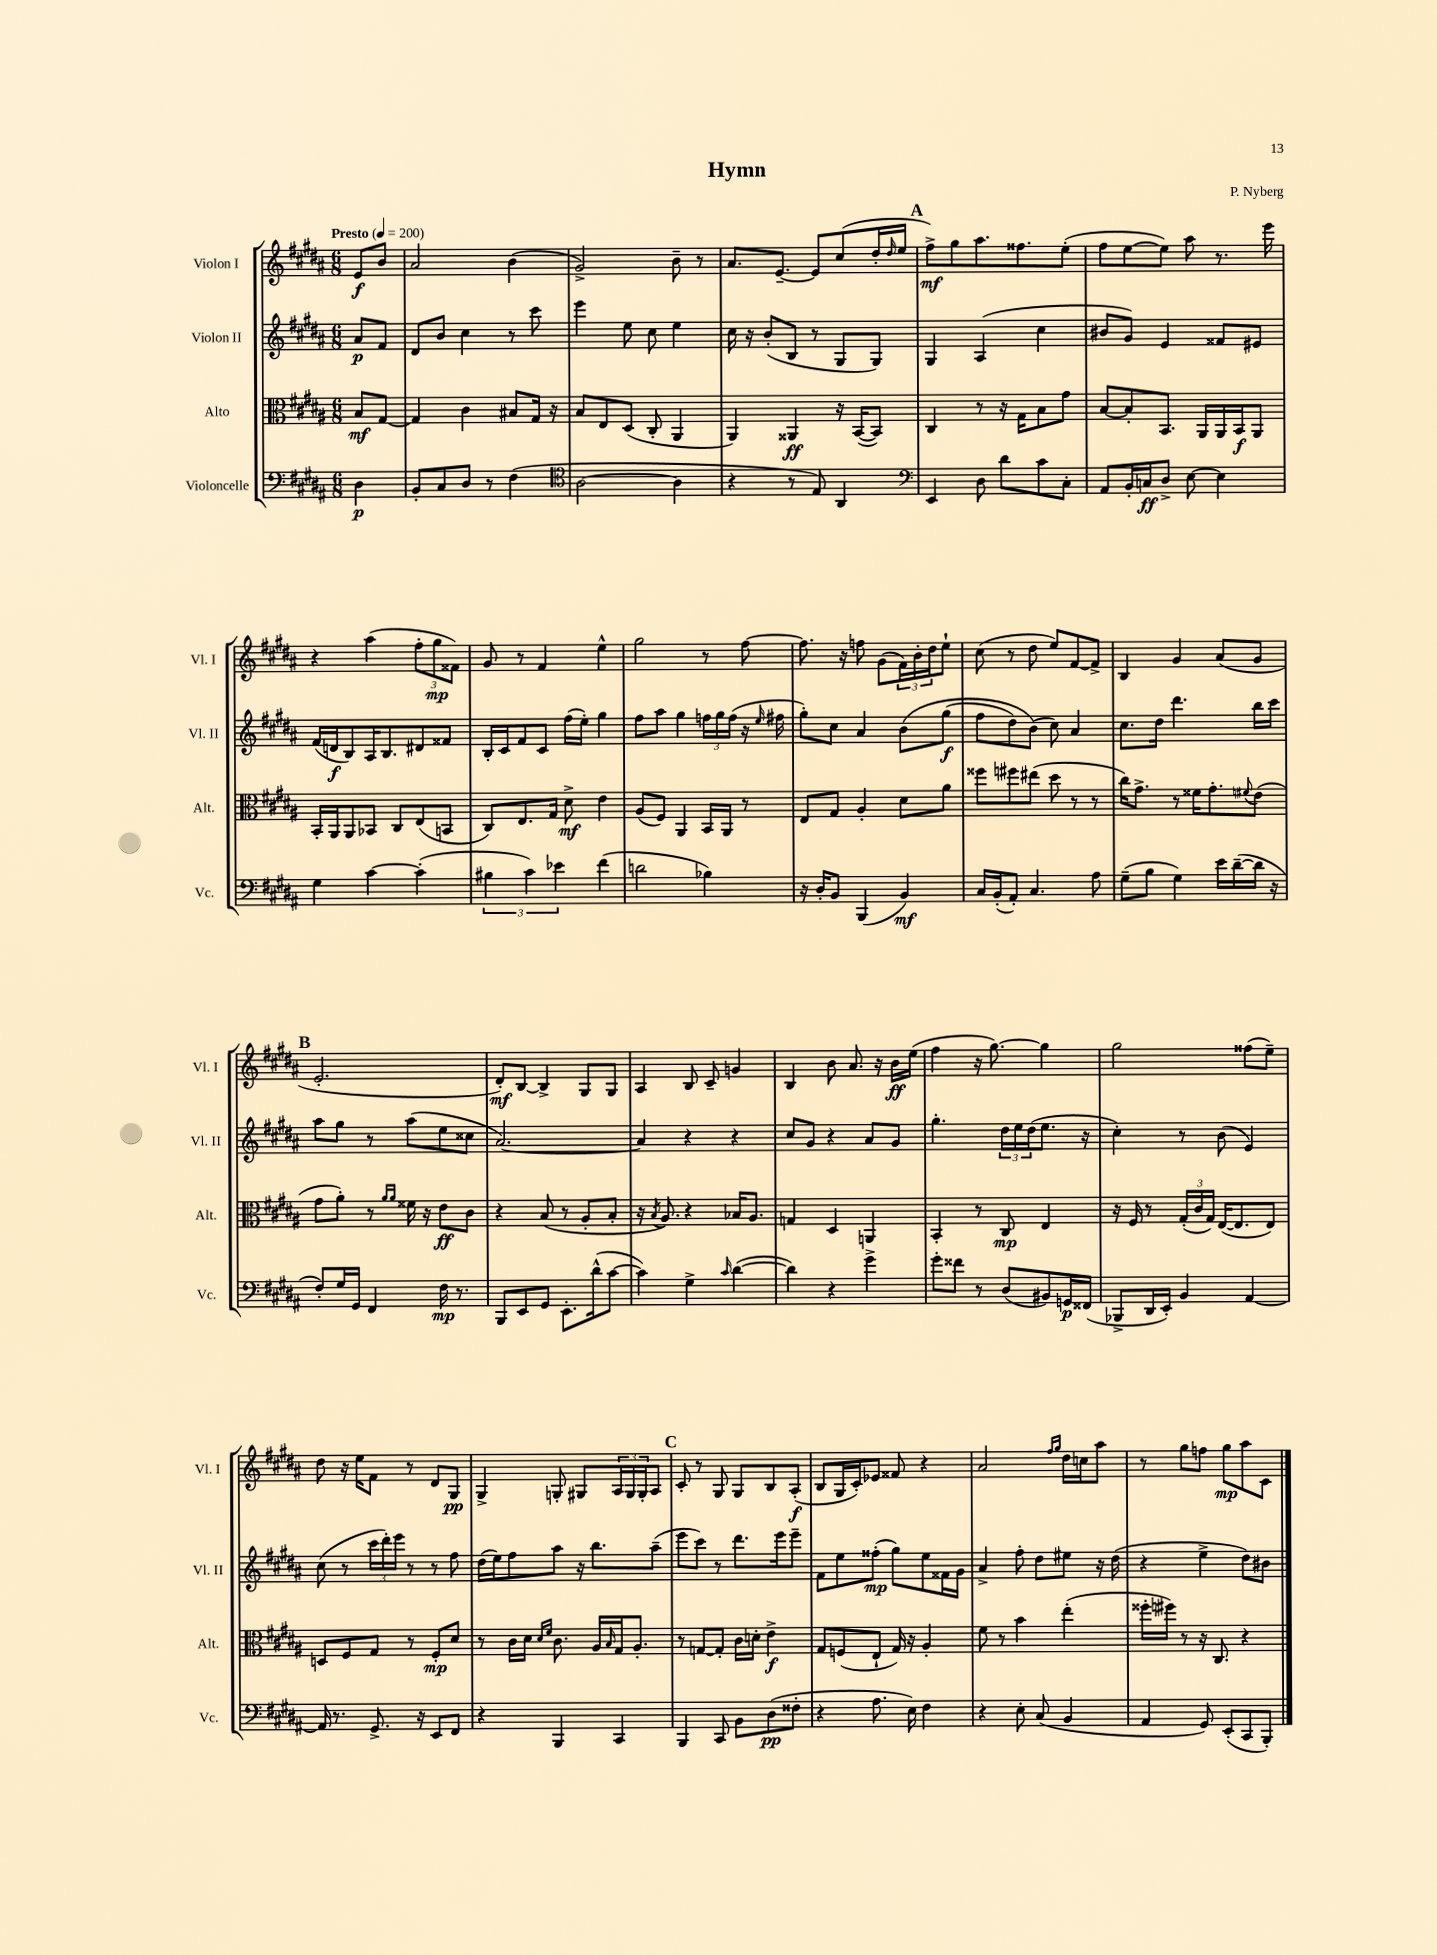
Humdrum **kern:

**kern	**kern	**kern	**kern
*staff4	*staff3	*staff2	*staff1
*clefF4	*clefC3	*clefG2	*clefG2
*k[f#c#g#d#a#]	*k[f#c#g#d#a#]	*k[f#c#g#d#a#]	*k[f#c#g#d#a#]
*M6/8	*M6/8	*M6/8	*M6/8
*MM200	*MM200	*MM200	*MM200
4D#\	8B/L	8a#/L	8e/L
.	[8G#/J	8f#/J	8b/J
=	=	=	=
8BB'/L	4G#/]	8d#/L	2a#/
8C#/	.	8b/J	.
8D#/J	4c#\	4cc#\	.
8r	.	.	.
(4F#\	8B#/L	8r	(4b\
.	16G#/Jk	8ccc#\	.
.	16r	.	.
=	=	=	=
*clefC4	*	*	*
[2A#\	8B/L	4eee\	2g#^/)
.	8E/	.	.
.	(8D#/J	8ee\	.
.	8C#'/	8cc#\	.
4A#\]	4AA#/	4ee\	8b~\
.	.	.	8r
=	=	=	=
4r	4AA#/)	16cc#\	8.a#/L
.	.	16r	.
.	.	(8b'/L	.
.	.	.	[8.e~/J
8r	4AA##/	8B/J	.
8E/)	.	8r	8e/]L
4AA#/	16r	8G#/L	(8cc#/
.	([16BB/LK	.	.
.	8BB/]J)	8G#/J)	16dd#'/L
.	.	.	16qqdd#/
.	.	.	16ee/JJ
=	=	=	=
*clefF4	*	*	*
4EE/	4C#/	4G#/	8ff#^\L)
.	.	.	8gg#\
8D#\	8r	(4A#/	8.aa#\
8d#\L	16r	.	.
.	16G#\LK	.	8.ff##\
8c#\	8B\	4cc#\	.
8C#'\J	8g#\J	.	(8ee'\J
=	=	=	=
8AA#/L	[8B/L	8b#/L	8ff#\L
16BB'/L	8B'/]	8g#/J)	[8ee\
16C/J	.	.	.
8D#^/J	8.BB/J	4e/	8ee\]J)
[8E\	.	.	8aa#\
.	16AA#/LL	.	.
4E\]	16AA#/	8f##/L	8.r
.	16BB/J	.	.
.	8AA#/J	8e#/J	.
.	.	.	16eee\
=	=	=	=
4G#\	16BB'/LL	(16f#/LL	4r
.	16AA#/J	16d/J	.
.	8AA#/	8B/)	.
[4c#\	8BB-/J	16A#/K	(4aa#\
.	.	8.B/	.
.	8C#/L	.	.
(4c#'\]	(8E/	8d#/	12ff#'\L
.	.	.	12gg#\
.	8BB/J	8f##/J	.
.	.	.	12f##\J)
=	=	=	=
6B#\	8C#/L)	16B'/LL	8g#/
.	.	16c#/J	.
.	8.E/	8f#/	8r
6c#\)	.	.	.
.	.	8c#/J	4f#/
.	16G#/Jk	.	.
6e-\	.	.	.
.	8d#^\	(16ff#\LL	.
.	.	16ee'\JJ)	.
(4f#\	4e\	4gg#\	4ee^^\
=	=	=	=
2d\	(8A#/L	8ff#\L	2gg#\
.	8F#/J)	8aa#\J	.
.	4AA#/	4gg#\	.
4B-\)	16BB/LL	24ff\LL	8r
.	.	24gg#\	.
.	16AA#/JJ	.	.
.	.	(24ff\JJ	.
.	8r	16r	[8ff#\
.	.	16qqee/	.
.	.	16ff#\	.
=	=	=	=
16r	8E/L	8gg#'\L)	8.ff#\]
16D#'/LK	.	.	.
8BB/J	8G#/J	8cc#\J	.
.	.	.	16r
(4BBB/	4A#'/	4a#/	8ff\
.	.	.	(8g#\L
4BB/)	8d#\L	&(8b\L	24f#\L)
.	.	.	24b'\
.	.	.	24dd#\J
.	8a#\J	(8gg#\J	8ee`\J
=	=	=	=
16C#/LL	8ff##\L	8ff#\L	(8cc#\
(16BB'/J	.	.	.
8AA#'/J)	8ff#\	8dd#\)	8r
4.C#/	(8ee#\J	(8b\J&)	8dd#\
.	8dd#\	8cc#\)	8ee/L)
.	8r	4a#/	[8f#/
8A#\	8r	.	8f#^/]J
=	=	=	=
(8G#~\L	16cc#\LK)	8.cc#\L	4B/
.	8.g#^\J	.	.
8B\J	.	.	.
.	.	16dd#\Jk	.
4G#\)	8r	4.ddd#\	4g#/
.	16f##\LK	.	.
.	8.g#'\	.	.
16e\LL	.	.	(8a#/L
([16d#~\	.	.	.
.	8qqf#/	.	.
16d#\]JJ	(8e\J	16bb\LL	8g#/J
16r	.	16ccc#\JJ	.
=	=	=	=
8F#'/L)	8g#\L	8aa#\L	2.e'/
16G#/L	8a#'\J)	8gg#\J	.
16GG#/JJ	.	.	.
4FF#/	8r	8r	.
.	16qqa#/LL	.	.
.	16qqa#/JJ	.	.
.	16f##\	(8aa#\L	.
.	16r	.	.
16F#\	8e\L	8ee\	.
8.r	.	.	.
.	8c#\J	8cc##\J	.
=	=	=	=
8BBB/L	4r	[2.a#/)	8d#'/L)
8EE/	.	.	[8B/J
8GG#/J	(8B/	.	4B^/]
8.EE'\L	8r	.	.
.	8A#'/L	.	8G#/L
(16d#^^\k	.	.	.
[8c#\J	8B'/J	.	8G#/J
=	=	=	=
4c#\])	16r	4a#/]	4A#/
.	8qB/	.	.
.	8.A#/)	.	.
4G#^\	4r	4r	8B/
.	.	.	8c#~/
16qqc#/	.	.	.
([4d#\	16B-/LK	4r	4g/
.	8.A#/J	.	.
=	=	=	=
4d#\])	4G/	8cc#/L	4B/
.	.	8g#/J	.
4r	4D#/	4r	8b\
.	.	.	8.a#/
4g#^\	4AA/	8a#/L	.
.	.	.	16r
.	.	8g#/J	16b\LL
.	.	.	(16ee\JJ
=	=	=	=
8g#'\L	4BB'/	4.gg#'\	4ff#\
8f##\J	.	.	.
8r	8r	.	16r
.	.	.	[8.gg#\)
(8D#/L	8C#/	24dd#\LL	.
.	.	24ee\	.
.	.	(24dd#\J	.
8BB#/)	4E/	8.ee\J	4gg#\]
16GG/L	.	.	.
(16FF##/JJ	.	16r	.
=	=	=	=
8BBB-^/L	16r	4cc#'\)	2gg#\
.	16F#/	.	.
16DD#/L	8r	.	.
16EE'/JJ)	.	.	.
4BB/	(24G#'/LL	8r	.
.	24c#/	.	.
.	24G#/JJ)	.	.
.	([16E/LK	(8b\	.
.	8.E/]	.	.
[4AA#/	.	4e/)	(8ff##\L
.	8E/J)	.	8ee~\J)
=	=	=	=
16AA#/]	8D/L	(8cc#\	8dd#\
8.r	.	.	.
.	8F#/	8r	16r
.	.	.	16ee\LK
8.GG#^/	8G#/J	24ccc#\LL	8f#\J
.	.	24ddd#'\)	.
.	.	24eee\JJ	.
.	8r	8r	8r
16r	.	.	.
8EE/L	8F#'/L	8r	8d#/L
8FF#/J	8d#/J	8ff#\	8G#/J
=	=	=	=
4r	8r	(16dd#\LL	4G#^/
.	.	16ee\J)	.
.	16c#\LL	8ff#\	.
.	16d#\JJ	.	.
.	16qqd#/LL	.	.
.	16qqf#/JJ	.	.
4BBB/	8.c#\	8aa#\J	8G'/
.	.	16r	8G#/L
.	16A#/LL	8.bb\L	.
.	16qqB/	.	.
4CC#/	16G#/J	.	24A#/L
.	.	.	24G#/
.	8.A#'/J	.	.
.	.	.	24G#'/J
.	.	(8aa#~\J	8A#/J
=	=	=	=
4BBB/	8r	8eee\L	8c#'/
.	[8G/L	8ccc#\J)	8r
8CC#/	8G'/]J	8r	8G#/
8BB\L	16c#\LL	8.ddd#\L	8G#/L
.	16d'\JJ	.	.
(8D#\	4e^\	.	8B/
.	.	16eee\k	.
8F##'\J	.	8eee~\J	(8A#'/J
=	=	=	=
4r	8G#/L	8f#\L	8B/L
.	(8F/	8ee\	16G#/L
.	.	.	16c#'/J)
8.A#\	8E`/J	(8ff##'\J	8e-/J
.	16G#/)	8gg#\L)	8f##/
16E\)	16r	.	.
4F#\	4A#'/	8ee\	4r
.	.	16f##\L	.
.	.	16g#\JJ	.
=	=	=	=
4r	8f#\	4a#^/	2a#/
.	8r	.	.
8E'\	4b\	8ff#'\	.
(8C#/	.	8dd#\L	.
.	.	.	16qqff#/LL
.	.	.	16qqgg#/JJ
4BB/	(4ee'\	8ee#\J	16dd#\LL
.	.	.	16cc\J
.	.	16r	8aa#\J
.	.	(16dd#\	.
=	=	=	=
4AA#/	16ff##'\LL	4r	8r
.	16ff#\JJ)	.	.
.	8r	.	8gg#\L
8GG#/)	16r	4ee^\	8ff\J
.	8.C#/	.	.
(8EE'/L	.	.	8gg#\L
8CC#/	4r	8dd#\L)	8aa#\
8BBB'/J)	.	8b#\J	8c#\J
==	==	==	==
*-	*-	*-	*-
